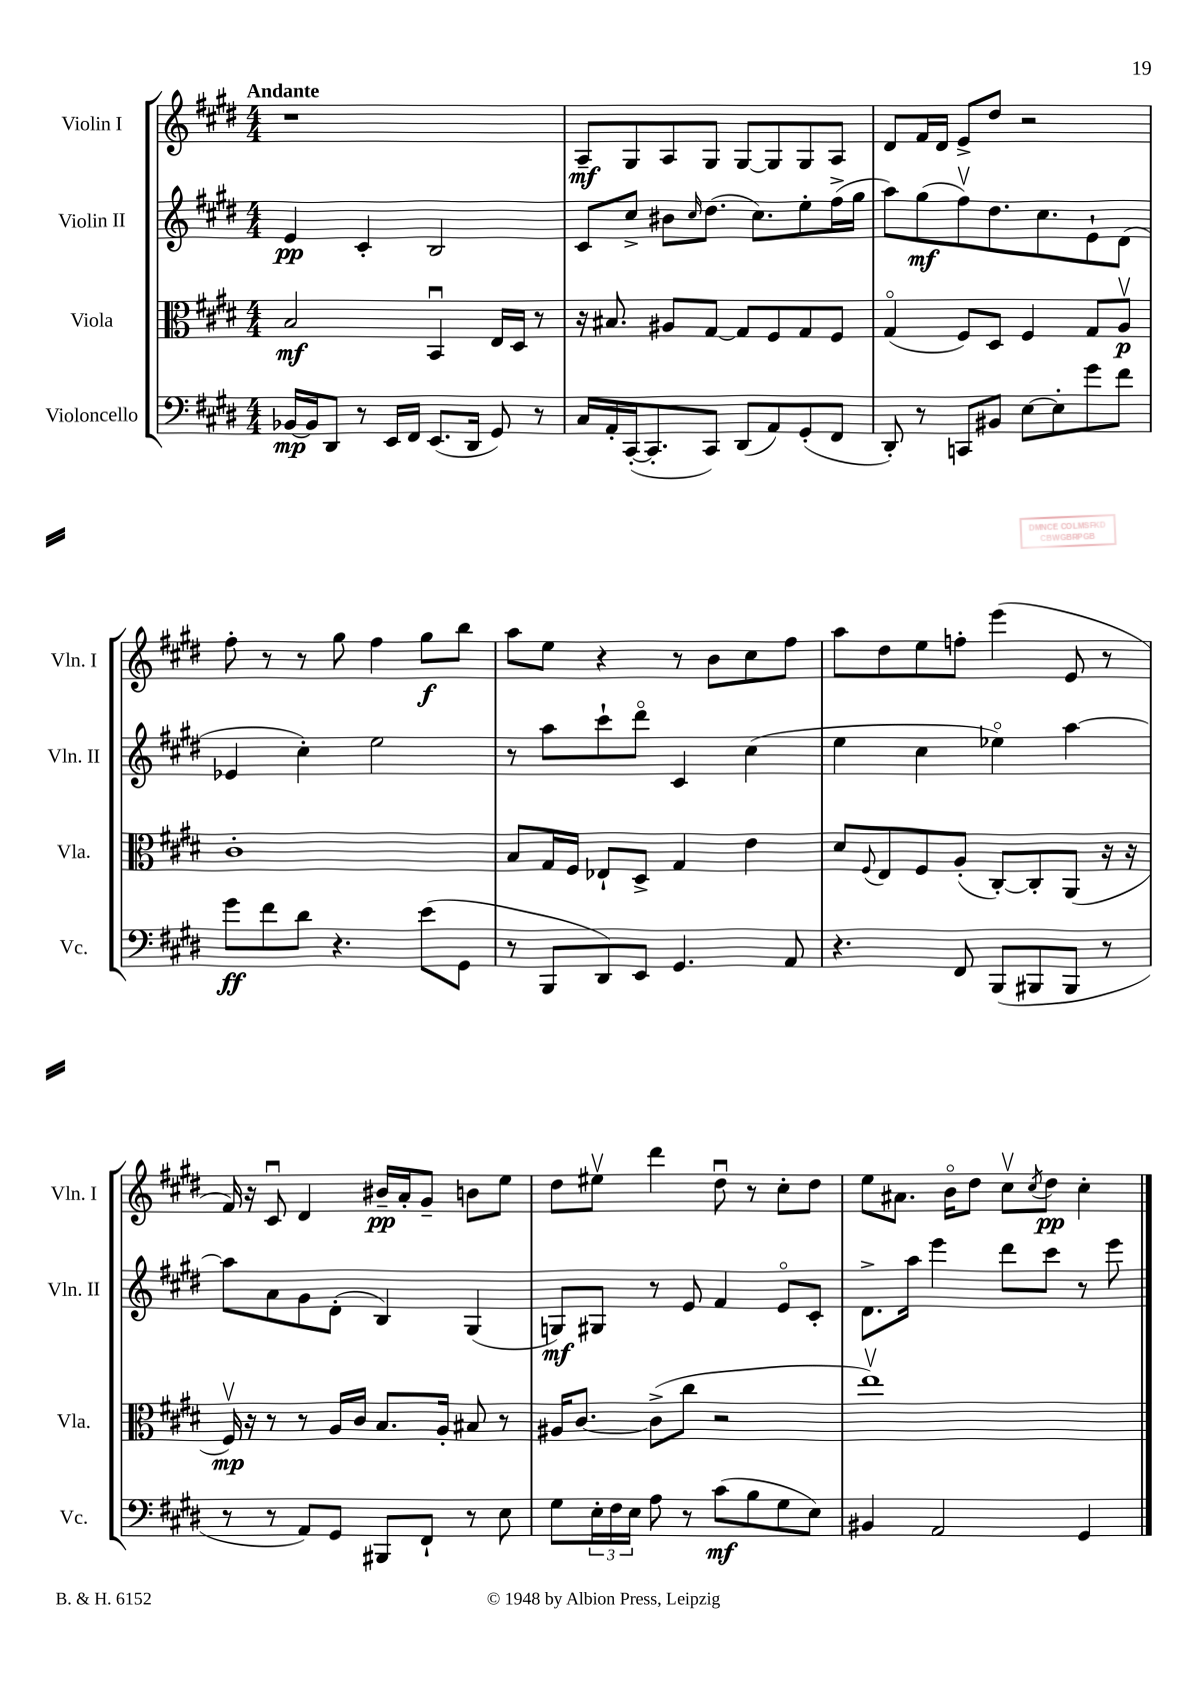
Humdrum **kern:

**kern	**kern	**kern	**kern
*staff4	*staff3	*staff2	*staff1
*clefF4	*clefC3	*clefG2	*clefG2
*k[f#c#g#d#]	*k[f#c#g#d#]	*k[f#c#g#d#]	*k[f#c#g#d#]
*M4/4	*M4/4	*M4/4	*M4/4
[16BB-	2B	4e	1r
16BB-]	.	.	.
8DD#	.	.	.
8r	.	4c#'	.
16EE	.	.	.
16FF#	.	.	.
(8.EE	4BBu	2B	.
16DD#	.	.	.
8GG#)	16E	.	.
.	16D#	.	.
8r	8r	.	.
=	=	=	=
16C#	16r	8c#	8A~
16AA'	8.B#	.	.
([16CC#'	.	8cc#^	8G#
8.CC#']	.	.	.
.	8A#	8b#	8A
.	.	16qqcc#	.
8CC#)	[8G#	(8.dd#	8G#
(8DD#	8G#]	.	[8G#
.	.	8.cc#)	.
8AA)	8F#	.	8G#]
(8GG#'	8G#	8ee'	8G#
8FF#	8F#	(16ff#^	8A
.	.	16gg#	.
=	=	=	=
8DD#')	(4G#o	8aa)	8d#
8r	.	(8gg#	16f#
.	.	.	16d#
8CC	8F#)	8ff#v)	8e^
8BB#	8D#	8.dd#	8dd#
[8E	4F#	.	2r
.	.	8.cc#	.
8E']	.	.	.
8g#	8G#	8e`	.
8f#	8Av	(8d#	.
=	=	=	=
8g#	1c#'	4e-	8ff#'
8f#	.	.	8r
8d#	.	4cc#')	8r
4.r	.	.	8gg#
.	.	2ee	4ff#
(8e	.	.	8gg#
8GG#	.	.	8bb
=	=	=	=
8r	8B	8r	8aa
8BBB	16G#	8aa	8ee
.	16F#	.	.
8DD#)	8E-`	8ccc#`	4r
8EE	8D#^	8ddd#o	.
4.GG#	4G#	4c#	8r
.	.	.	8b
.	4e	(4cc#	8cc#
8AA	.	.	8ff#
=	=	=	=
4.r	8d#	4ee	8aa
.	8qqF#	.	.
.	8E	.	8dd#
.	8F#	4cc#	8ee
8FF#	(8A'	.	8ff'
(8BBB	[8C#')	4ee-o)	(4eee
8BBB#	8C#']	.	.
8BBB#	(8AA	[4aa	8e
8r	16r	.	8r
.	16r	.	.
=	=	=	=
8r	16F#v)	8aa]	16f#)
.	16r	.	16r
8r	8r	8a	8c#u
8AA)	8r	8g#	4d#
8GG#	16A	(8d#'	.
.	16c#	.	.
8BBB#	8.B	4B)	16b#~
.	.	.	16a'
8FF#`	.	.	8g#~
.	16A'	.	.
8r	8B#	(4G#	8b
8E	8r	.	8ee
=	=	=	=
8G#	16A#	8G)	8dd#
.	[8.c#	.	.
24E'	.	8G#	8ee#v
24F#	.	.	.
24E	.	.	.
8A	(8c#^]	8r	4ddd#
8r	8cc#	8e	.
(8c#	2r	4f#	8dd#u
8B	.	.	8r
8G#	.	8eo	8cc#'
8E)	.	8c#'	8dd#
=	=	=	=
4BB#	1eev)	8.d#^	8ee
.	.	.	8.a#
.	.	16aa	.
2AA	.	4eee	.
.	.	.	16bo
.	.	.	8dd#
.	.	8ddd#	8cc#v
.	.	.	8qcc#
.	.	8ccc#	8dd#
4GG#	.	8r	4cc#'
.	.	8eee	.
==	==	==	==
*-	*-	*-	*-
